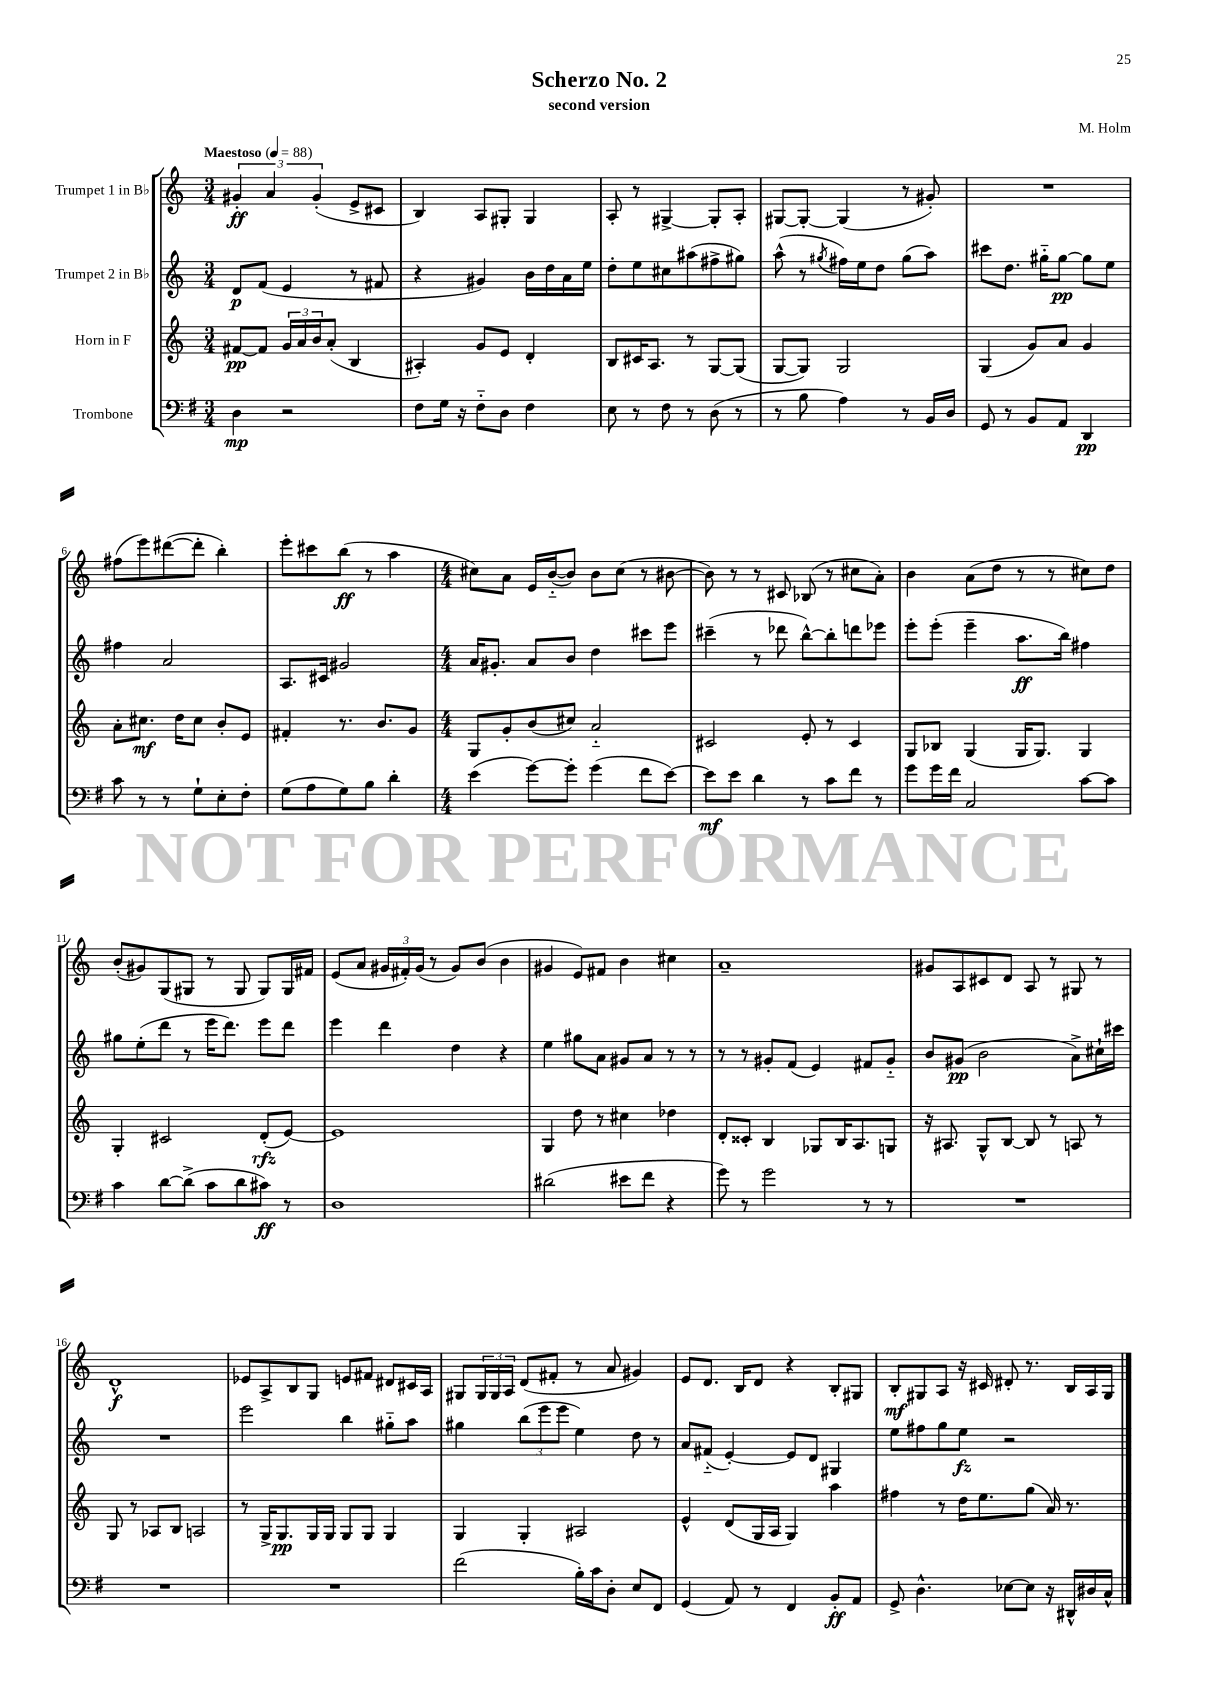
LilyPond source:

\header { title = "Scherzo No. 2" composer = "M. Holm" subtitle = "second version" }
<<
\new StaffGroup <<
\new Staff = "s0" \with { instrumentName = "Trumpet 1 in Bb" } {
    \clef treble \key c \major \numericTimeSignature \time 3/4 \tempo "Maestoso" 4 = 88
    \tuplet 3/2 { gis'4-.\ff a'4 gis'4-.( } e'8-> cis'8 |
    b4) a8 gis8-. gis4 |
    a8-. r8 gis4~-> gis8-. a8-. |
    gis8~ gis8~-. gis4( r8 gis'8-.) |
    R2. |
    fis''8( e'''8) dis'''8~( dis'''8-. b''4-.) |
    e'''8-. cis'''8 b''8\ff( r8 a''4 |
    \numericTimeSignature \time 4/4 cis''8) a'8 e'16 b'16~-_( b'8) b'8 cis''8( r8 bis'8~ |
    bis'8) r8 r8 cis'8 bes8( r8 cis''8 a'8-.) |
    b'4 a'8( d''8 r8 r8 cis''8) d''8 |
    b'8-.( gis'8) g8( gis8 r8 gis8 gis8) gis16 fis'16 |
    e'8( a'8 \tuplet 3/2 { gis'16 fis'16-.) gis'16( } r8 gis'8) b'8( b'4 |
    gis'4 e'8) fis'8 b'4 cis''4 |
    a'1-- |
    gis'8 a8 cis'8 d'8 a8 r8 gis8 r8 |
    d'1-^\f |
    ees'8 a8-> b8 g8 e'8 fis'8 dis'8 cis'16 a16 |
    gis8 \tuplet 3/2 { gis16 gis16 a16 } d'8( fis'8-. r8 a'8 gis'4) |
    e'8 d'8. b16 d'8 r4 b8-. gis8 |
    b8-.\mf gis8 a8 r16 cis'16 dis'8-. r8. b16 a16 gis16 \bar "|." |
}
\new Staff = "s1" \with { instrumentName = "Trumpet 2 in Bb" } {
    \clef treble \key c \major \numericTimeSignature \time 3/4
    d'8\p f'8( e'4 r8 fis'8 |
    r4 gis'4) b'16 d''16 a'16 e''16 |
    d''8-. e''8 cis''8 ais''8( fis''8-> gis''8) |
    a''8-^( r8 \acciaccatura { gis''8 } fis''16) e''16 d''8 gis''8( a''8) |
    cis'''8 d''8. gis''16-_ gis''8~\pp gis''8 e''8 |
    fis''4 a'2 |
    a8. cis'16 gis'2 |
    \numericTimeSignature \time 4/4 a'16 gis'8.-. a'8 b'8 d''4 cis'''8 e'''8 |
    cis'''4--( r8 des'''8 b''8~-^) b''8-. d'''8 ees'''8 |
    e'''8-. e'''8-.( e'''4-- a''8.\ff b''16) fis''4 |
    gis''8 e''8-.( d'''8 r8 e'''16 d'''8.) e'''8 d'''8 |
    e'''4 d'''4 d''4 r4 |
    e''4 gis''8 a'8 gis'8 a'8 r8 r8 |
    r8 r8 gis'8-. f'8( e'4) fis'8 gis'8-_ |
    b'8 gis'8\pp( b'2 a'8->) cis''16-! cis'''16 |
    R1 |
    e'''2 b''4 gis''8-_ a''8 |
    gis''4 \tuplet 3/2 { b''8( e'''8 e'''8 } e''4) d''8 r8 |
    a'8 fis'8-_( e'4~-.) e'8 d'8 gis4 |
    e''8 fis''8 g''8 e''8\fz r2 \bar "|." |
}
\new Staff = "s2" \with { instrumentName = "Horn in F" } {
    \clef treble \key c \major \numericTimeSignature \time 3/4
    fis'8~\pp fis'8 \tuplet 3/2 { g'16 a'16 b'16 } a'8-.( b4 |
    ais4-.) g'8 e'8 d'4-. |
    b8 cis'16 a8. r8 g8~ g8( |
    g8~ g8) g2 |
    g4( g'8) a'8 g'4 |
    a'8-. cis''8.\mf d''16 cis''8 b'8-. e'8 |
    fis'4-. r8. b'8. g'8 |
    \numericTimeSignature \time 4/4 g8 g'8-. b'8( cis''8) a'2-_ |
    cis'2 e'8-. r8 cis'4 |
    g8 bes8 g4( g16 g8.) g4 |
    g4-. cis'2 d'8-.\rfz( e'8~) |
    e'1 |
    g4 d''8 r8 cis''4 des''4 |
    d'8-. cisis'8-. b4 ges8 b16 a8. g8 |
    r16 ais8. g8-^ b8~ b8 r8 a8 r8 |
    g8 r8 aes8 b8 a2 |
    r8 g16-> g8.\pp g16 g16 g8 g8 g4 |
    g4 g4-. ais2 |
    e'4-^ d'8( g16 a16 g4) a''4 |
    fis''4 r8 d''16 e''8. g''8( a'16) r8. \bar "|." |
}
\new Staff = "s3" \with { instrumentName = "Trombone" } {
    \clef bass \key g \major \numericTimeSignature \time 3/4
    d4\mp r2 |
    fis8 g16 r16 fis8-_ d8 fis4 |
    e8 r8 fis8 r8 d8( r8 |
    r8 b8 a4) r8 b,16 d16 |
    g,8 r8 b,8 a,8 d,4\pp |
    c'8 r8 r8 g8-! e8-. fis8-. |
    g8( a8 g8) b8 d'4-. |
    \numericTimeSignature \time 4/4 e'4( g'8~) g'8-. g'4( fis'8 e'8~) |
    e'8\mf e'8 d'4 r8 c'8 fis'8 r8 |
    g'8 g'16 fis'16 c2 c'8~ c'8 |
    c'4 d'8~ d'8->( c'8 d'8 cis'8\ff) r8 |
    d1 |
    dis'2( eis'8 fis'8 r4 |
    g'8) r8 g'2 r8 r8 |
    R1 |
    R1 |
    R1 |
    fis'2( b16-.) c'16 d8-. e8 fis,8 |
    g,4( a,8) r8 fis,4 b,8-.\ff a,8 |
    g,8-> d4.-^ ees8~ ees8 r16 dis,16-^ dis16 c16-^ \bar "|." |
}
>>
>>
